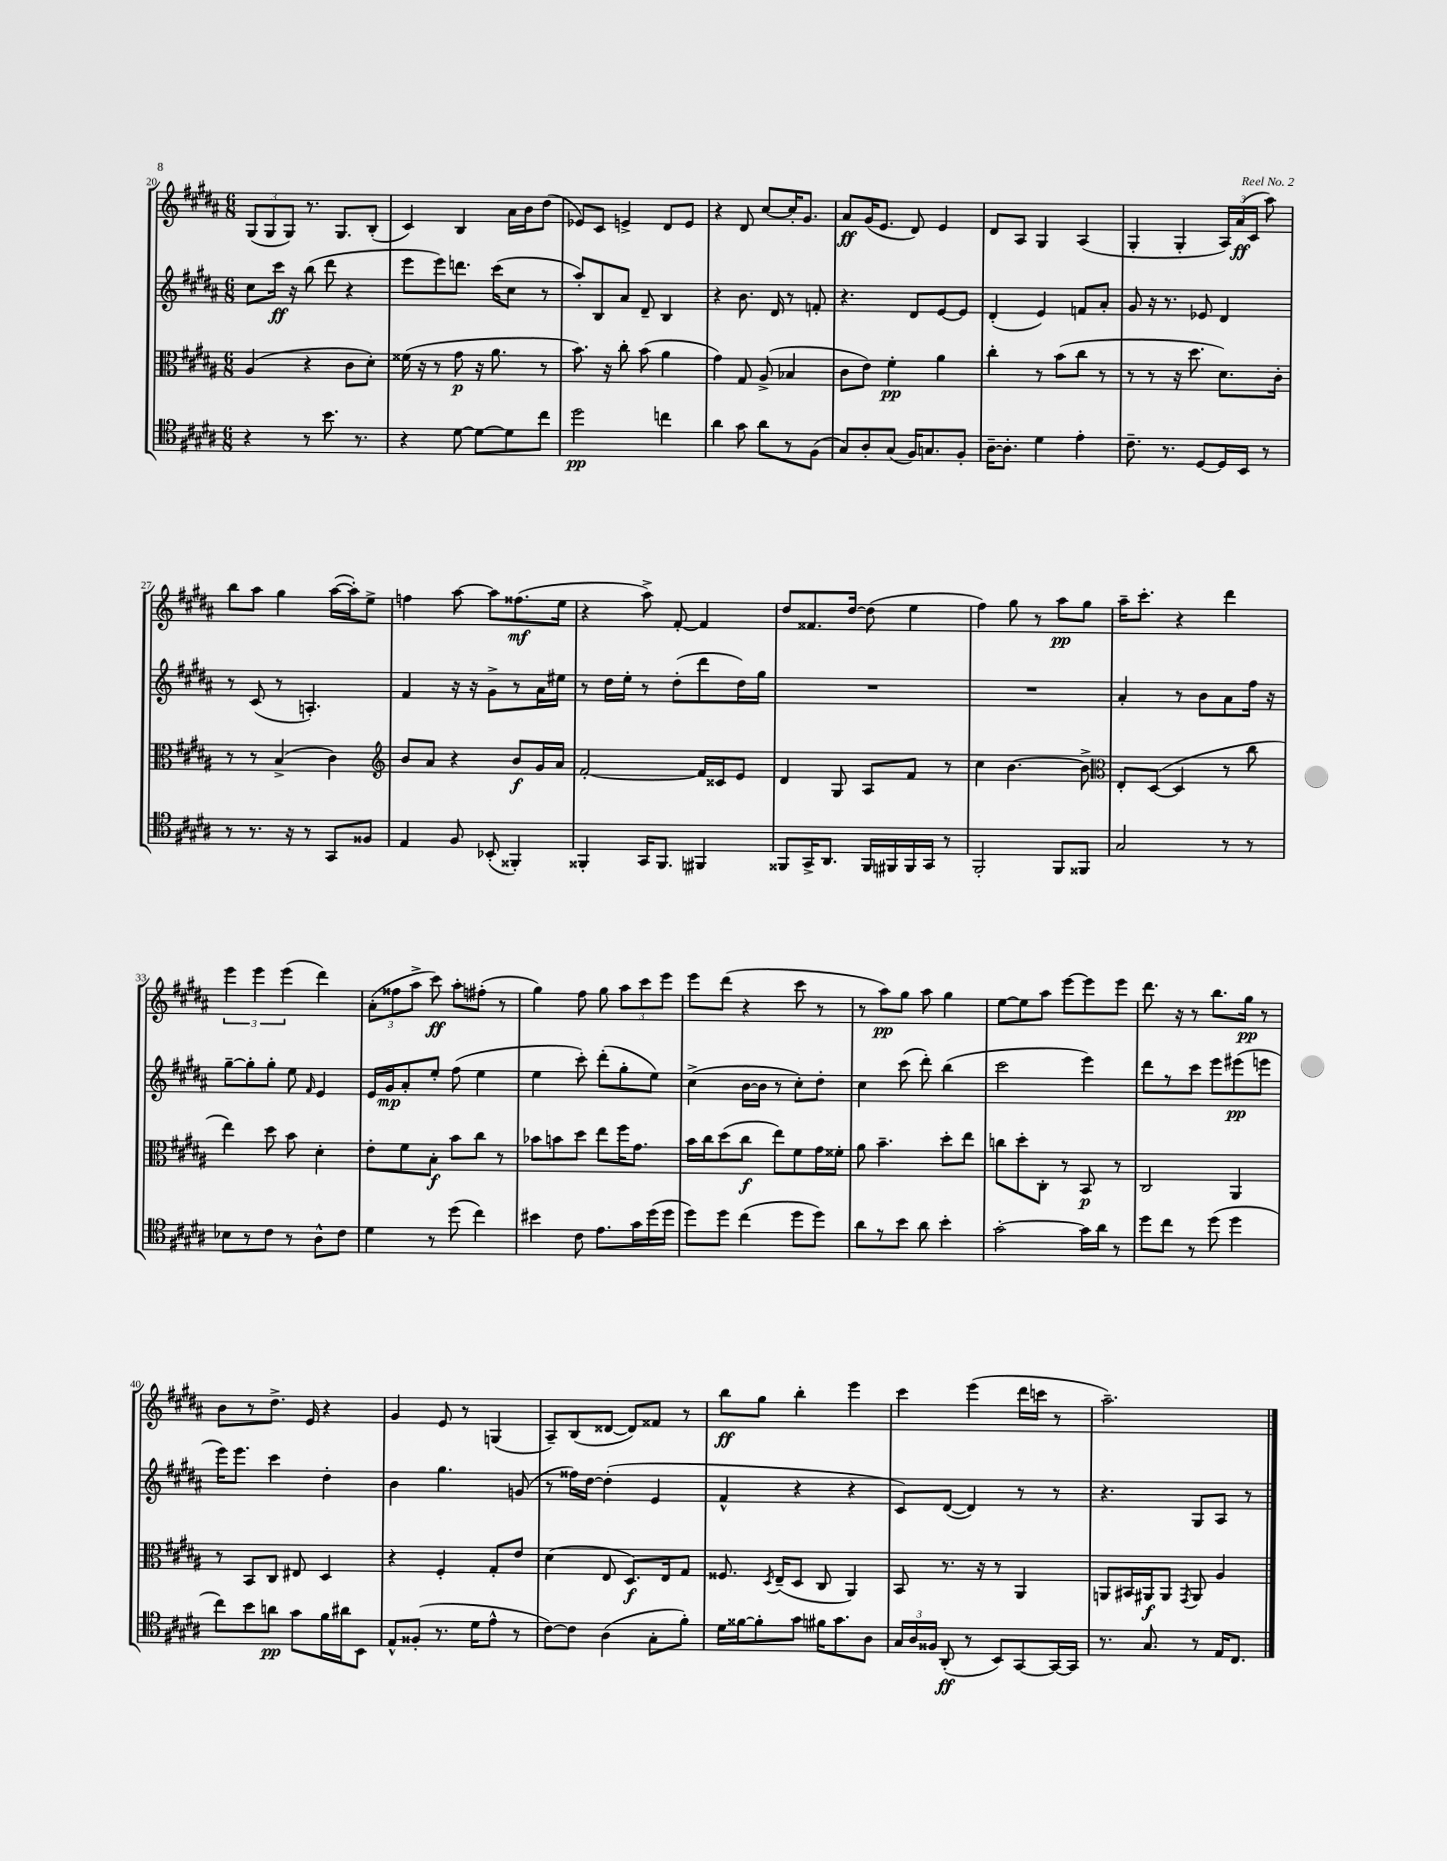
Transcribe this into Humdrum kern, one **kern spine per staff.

**kern	**kern	**kern	**kern
*staff4	*staff3	*staff2	*staff1
*clefC4	*clefC3	*clefG2	*clefG2
*k[f#c#g#d#a#]	*k[f#c#g#d#a#]	*k[f#c#g#d#a#]	*k[f#c#g#d#a#]
*M6/8	*M6/8	*M6/8	*M6/8
4r	(4A#/	8cc#\L	(12G#/L
.	.	.	12G#/
.	.	16ccc#\Jk	.
.	.	.	12G#/J)
.	.	16r	.
8r	4r	(8bb\	8.r
8.b\	.	8ddd#\	.
.	.	.	8.G#/L
.	8c#\L	4r	.
8.r	.	.	.
.	8d#'\J)	.	(8B'/J
=	=	=	=
4r	(16f##\	8eee\L	4c#/)
.	16r	.	.
.	8r	8eee\)	.
[8d#\	8g#\	8.ddd\J	4B/
8d#\_L	16r	.	.
.	8.a#\	(16ccc#\LK	.
8d#\]	.	8cc#\J	16a#\LL
.	.	.	16b\J
8cc#\J	8r	8r	(8dd#\J
=	=	=	=
2dd#\	8.b\)	8aa#'/L)	8e-/L)
.	.	8B/	8c#/J
.	16r	.	.
.	8cc#'\	8a#/J	4e^/
.	(8b\	8d#~/	.
4cc\	4a#\	4B/	8d#/L
.	.	.	8e/J
=	=	=	=
4a#\	4g#\)	4r	4r
8g#\	8G#/	8.b\	8d#/
8a#\L	(8A#^/	.	[8cc#/L
.	.	16d#/	.
8r	4B-/	8r	16cc#'/]K
.	.	.	8.g#/J
(8F#\J	.	8f'/	.
=	=	=	=
8G#/L)	8c#\L	4.r	8a#/L
8A#'/	8e\J)	.	(16g#/K
.	.	.	8.e/J
(8G#/J	4f#'\	.	.
16F#/LK)	.	8d#/L	8d#/)
8.G/	.	.	.
.	4a#\	[8e/	4e/
8F#'/J	.	8e/]J	.
=	=	=	=
[16A#~\LK	4cc#'\	(4d#'/	8d#/L
8.A#'\]J	.	.	.
.	.	.	8A#/J
4d#\	8r	4e/)	4G#/
.	(8b\L	.	.
4e'\	8cc#\J	8f/L	(4A#/
.	8r	8a#'/J	.
=	=	=	=
8.c#~\	8r	8g#/	4G#'/
.	8r	16r	.
8.r	.	8.r	.
.	16r	.	4G#'/
.	8.dd#\	.	.
[8D#/L	.	8e-/	.
16D#/]L	8.d#\L)	4d#/	24A#/LL)
.	.	.	(24a#/
16BB/JJ	.	.	.
.	.	.	24c#/JJ
8r	.	.	8aa#\)
.	16c#'\Jk	.	.
=	=	=	=
8r	8r	8r	8bb\L
8.r	8r	(8c#/	8aa#\J
.	(4B^/	8r	4gg#\
16r	.	.	.
8r	.	4.A'/)	.
8GG#/L	4c#\)	.	([16aa#\LL
.	.	.	16aa#'\]J)
8F##/J	.	.	8ee^\J
=	=	=	=
*	*clefG2	*	*
4E/	8b/L	4f#/	4ff\
.	8a#/J	.	.
8F#/	4r	16r	[8aa#\
.	.	16r	.
(8BB-'/	.	8g#^\L	8aa#\]L
4FF##'/)	8b/L	8r	(8.ff##\
.	16g#/L	16a#\L	.
.	16a#/JJ	16ee#\JJ	16ee\Jk
=	=	=	=
4FF##'/	[2f#'/	8r	4r
.	.	16dd#\LL	.
.	.	16ee'\JJ	.
16GG#/LK	.	8r	8aa#^\)
8.FF##/J	.	.	.
.	.	(8dd#'\L	[8f#'/
4FF#/	16f#/]LL	8ddd#\	4f#/]
.	16c##/J	.	.
.	8e/J	16dd#\L)	.
.	.	16gg#\JJ	.
=	=	=	=
8FF##/L	4d#/	2.r	8dd#/L
16GG#^/K	.	.	8.f##/
8.AA#/J	.	.	.
.	8G#/	.	.
.	.	.	[16dd#/Jk
16FF##/LL	8A#/L	.	(8dd#\]
16FF#/	.	.	.
16FF#/	8f#/J	.	4ee\
16GG#/JJ	.	.	.
8r	8r	.	.
=	=	=	=
2FF#'/	4cc#\	2.r	4ff#\)
.	[4.b\	.	8gg#\
.	.	.	8r
8FF#/L	.	.	8aa#\L
8FF##/J	8b^\]	.	8gg#\J
=	=	=	=
*	*clefC3	*	*
2G#/	8E'/L	4a#'/	16aa#~\LK
.	.	.	8.ccc#'\J
.	([8D#/J	.	.
.	4D#/]	8r	4r
.	.	8b\L	.
8r	8r	8a#\	4ddd#\
8r	8cc#\	16ff#\Jk	.
.	.	16r	.
=	=	=	=
8B-\L	4ee\)	[8gg#~\L	6eee\
8r	.	8gg#'\]	.
.	.	.	6eee\
8c#\J	8dd#\	8gg#'\J	.
.	.	.	(6eee\
8r	8b\	8ee\	.
.	.	16qqf#/	.
8A#^^\L	4d#'\	4e/	4ddd#\)
8c#\J	.	.	.
=	=	=	=
4d#\	8e'\L	16e/LL	(12a#'\L
.	.	16g#/J	.
.	.	.	12ff##\
.	8f#\	8a#'/	.
.	.	.	12aa#^\J
8r	8B'\J	8ee'/J	8ccc#\)
(8dd#\	8b\L	(8ff#\	8aa#'\L
4cc#\)	8cc#\J	4ee\	(8ff#'\J
.	8r	.	8r
=	=	=	=
4b#\	8b-\L	4ee\	4gg#\)
.	8b\	.	.
8c#\	8dd#\J	8ccc#'\)	8ff#\
8.e\L	8ee\L	(8ddd#'\L	8gg#\
.	16ff#\K	8gg#'\	12aa#\L
16g#\L	8.g#\J	.	.
.	.	.	12ccc#\
(16dd#\	.	8ee\J)	.
.	.	.	12eee\J
16dd#\JJ	.	.	.
=	=	=	=
8dd#\L)	16b\LL	(4cc#^\	8eee\L
.	16cc#\J	.	.
8dd#\J	(8dd#\	.	(8ddd#\J
(4cc#\	8cc#\J	[16b\LL	4r
.	.	16b\]JJ	.
.	8ee\L)	8r	.
8dd#\L	8f#\	8cc#'\L)	8ccc#\
8dd#\J)	16g#\L	8dd#'\J	8r
.	16f##'\JJ	.	.
=	=	=	=
8a#\L	8a#\	4cc#\	8r
8r	4.b~\	.	8aa#\L)
8b\J	.	(8ccc#\	8gg#\J
8a#\	.	8ddd#'\)	8aa#\
4b'\	8dd#'\L	(4bb\	4gg#\
.	8ee\J	.	.
=	=	=	=
[2g#'\	8cc\L	2ccc#\	[8ee\L
.	8dd#'\	.	8ee\]
.	8C#'\J	.	8aa#\J
.	8r	.	[8eee\L
16g#\]LL	8BB/	4eee\)	8eee\]
16a#\JJ	.	.	.
8r	8r	.	8eee\J
=	=	=	=
8dd#\L	2C#/	8ddd#\L	8.ddd#\
8cc#\J	.	8r	.
.	.	.	16r
8r	.	8ccc#\J	8r
(8dd#\	.	8eee\L	8.bb\L
4dd#\	4AA#/	(8eee#\	.
.	.	.	16gg#\Jk
.	.	8eee\J	8r
=	=	=	=
8cc#\L)	8r	16eee\LK)	8b\L
.	.	8.eee\J	.
8b\	8BB/L	.	8r
8a\J	8C#/J	4ccc#\	8.dd#^\J
8g#\L	8E#/	.	.
.	.	.	16e/
16f#\L	4D#/	4dd#'\	4r
16a#\J	.	.	.
8BB\J	.	.	.
=	=	=	=
8E^^/L	4r	4b\	4g#/
(8F##'/J	.	.	.
8.r	4F#'/	4.gg#\	8e/
.	.	.	8r
16d#\LK	.	.	.
8e^^\J	8G#'/L	.	(4G/
8r	8e/J	(8g/	.
=	=	=	=
[8c#\L)	(4d#\	8r	8A#~/L)
8c#\]J	.	16ff##\LL)	(8B/
.	.	[16dd#\JJ	.
(4A#\	8E/	(4dd#'\]	[8d##/J
.	8.D#/L)	.	8d##/]L)
8G#'\L	.	4e/	8f##/J
.	16E/k	.	.
8f#'\J)	8G#/J	.	8r
=	=	=	=
16d#\LL	8.F##/	4f#^^/	8bb\L
[16f##\J	.	.	.
8f##'\]	.	.	8gg#\J
.	8qD#/	.	.
.	(16E~/LK	.	.
8g#\J	8D#/J	4r	4bb'\
16f#\LK	8C#/	.	.
8.g#\	.	.	.
.	4AA#/)	4r	4eee\
8A#\J	.	.	.
=	=	=	=
24G#/LL	8BB/	8c#/L)	4ccc#\
24A#/	.	.	.
24F##/JJ	.	.	.
(8AA#'/	8.r	([8d#/J	.
8r	.	4d#/])	(4eee\
.	16r	.	.
8BB/L)	8r	.	.
[8GG#/	4AA#/	8r	16ddd#\LL
.	.	.	16ccc\JJ
16GG#/_L	.	8r	8r
16GG#/]JJ	.	.	.
=	=	=	=
8.r	8AA/L	4.r	2.aa#~\)
.	16BB#/L	.	.
8.G#/	16AA#/J	.	.
.	8AA#/J	.	.
.	8qGG#/	.	.
8r	8AA#/	8G#/L	.
16E/LK	4A#/	8A#/J	.
8.C#/J	.	.	.
.	.	8r	.
==	==	==	==
*-	*-	*-	*-
